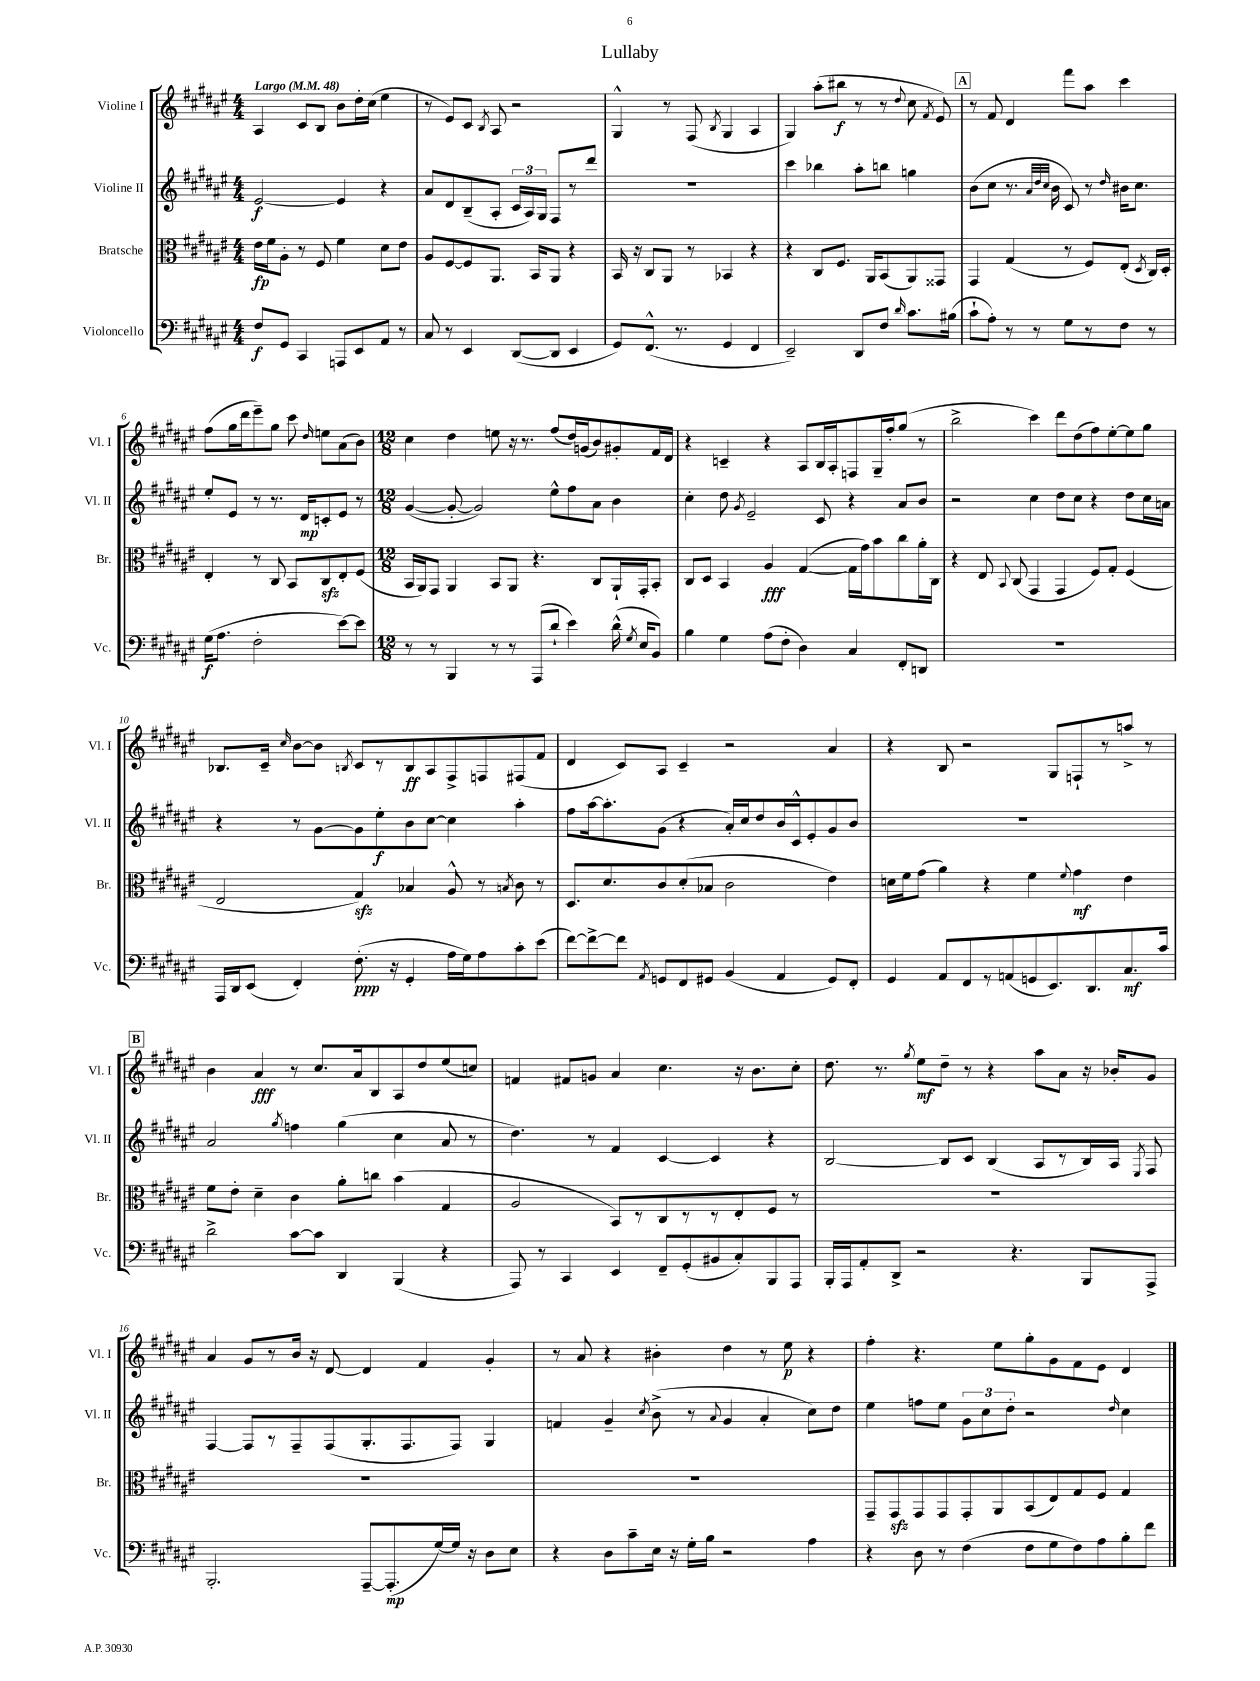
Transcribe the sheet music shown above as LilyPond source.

\header { title = "Lullaby" }
<<
\new StaffGroup <<
\new Staff = "s0" \with { instrumentName = "Violine I" shortInstrumentName = "Vl. I" } {
    \clef treble \key fis \major \numericTimeSignature \time 4/4 \tempo "Largo" 4 = 48
    \autoBeamOff ais4 cis'8[ b8] b'8[ dis''16-. cis''16]( eis''4 |
    r8 eis'8[) cis'8] \acciaccatura { b8 } ais8 r2 |
    gis4-^ r8 fis8( \acciaccatura { b8 } gis4 ais4 |
    gis4) ais''8[-.( bis''8]\f r8 r8 \appoggiatura { dis''8 } cis''8 \acciaccatura { fis'8 } eis'8) |
    \mark \markup { \box "A" } r8 fis'8 dis'4 fis'''8[ ais''8] cis'''4 |
    fis''8[( gis''16 dis'''16 eis'''8--) gis''8] cis'''8 \grace { dis''16 } e''8[ ais'8( b'8]) |
    \numericTimeSignature \time 12/8 cis''4 dis''4 e''8 r16 r8. fis''8[( dis''16) g'16( b'8) gis'8-. fis'16 dis'16] |
    r4 c'4-- r4 ais8[ b16 ais16-. f8 gis16-- fis''16-. gis''8]( r8 |
    b''2-> cis'''4) dis'''8[ dis''8( fis''8) eis''8~-. eis''8 gis''8] |
    bes8.[ cis'16]-- \grace { cis''16 } b'8[~ b'8] \acciaccatura { b8 } cis'8[ r8 b8\ff ais8 fis8-> f8 fis8( fis'8] |
    dis'4 cis'8[) ais8] cis'4-- r2 ais'4 |
    r4 b8 r2 gis8[ f8-! r8 a''8]-> r8 |
    \mark \markup { \box "B" } b'4 ais'4\fff r8 cis''8.[ ais'16 b8 ais8 dis''8 eis''8( c''8]) |
    f'4 fis'8[ g'8] ais'4 cis''4. r16 b'8.[ cis''8]-. |
    dis''8. r8. \acciaccatura { gis''8 } eis''8[\mf dis''8]-- r8 r4 ais''8[ ais'8] r16 bes'16[-. gis'8] |
    ais'4 gis'8[ r8 b'16] r16 dis'8~ dis'4 fis'4 gis'4-. |
    r8 ais'8 r4 bis'4-. dis''4 r8 eis''8\p r4 |
    fis''4-. r4. eis''8[ gis''8-. gis'8 fis'8 eis'8] dis'4 \bar "|." |
}
\new Staff = "s1" \with { instrumentName = "Violine II" shortInstrumentName = "Vl. II" } {
    \clef treble \key fis \major \numericTimeSignature \time 4/4
    \autoBeamOff eis'2~\f eis'4 r4 |
    ais'8[ dis'8 b8--( ais8]-. \tuplet 3/2 { cis'16[ ais16) gis16] } fis8[ r8 dis'''8] |
    R1 |
    cis'''4 bes''4 ais''8[-. b''8] g''4 |
    \mark \markup { \box "A" } b'8[( cis''8] r8. \grace { ais'32[ dis''32 cis''32] } b'16 cis'8) r8 \grace { dis''16 } bis'16[ cis''8.] |
    eis''8[-. eis'8] r8 r8. dis'16[\mp c'8-. eis'8] r8 |
    \numericTimeSignature \time 12/8 gis'4~( gis'8~-. gis'2) eis''8[-^ fis''8 ais'8] b'4 |
    cis''4-. dis''8 \acciaccatura { gis'8 } eis'2-- cis'8 r4 ais'8[ b'8] |
    r2 cis''4 dis''8[ cis''8] r4 dis''8[ cis''16 a'16] |
    r4 r8 gis'8[~ gis'8 eis''8-.\f b'8 cis''8]~ cis''4 ais''4-. |
    fis''8[ ais''16~ ais''8.-. gis'8]( r4 ais'16[-.) cis''16 dis''8 b'16 cis'16-^ eis'8-. gis'8 b'8] |
    R1. |
    \mark \markup { \box "B" } ais'2 \acciaccatura { gis''8 } f''4 gis''4( cis''4 ais'8 r8 |
    dis''4.) r8 fis'4 cis'4~ cis'4 r4 |
    b2~ b8[ cis'8] b4( ais8[ r8 b16) ais16] \acciaccatura { eis8 } fis8 |
    fis4~ fis8[ r8 fis8-- fis8( gis8.-. fis8. fis8]) gis4 |
    f'4 gis'4-- \acciaccatura { cis''8 } b'8->( r8 \appoggiatura { ais'8 } gis'4 ais'4-. cis''8[) dis''8] |
    eis''4 f''8[ eis''8] \tuplet 3/2 { gis'8[ cis''8 dis''8]-. } r2 \grace { dis''16 } cis''4 \bar "|." |
}
\new Staff = "s2" \with { instrumentName = "Bratsche" shortInstrumentName = "Br." } {
    \clef alto \key fis \major \numericTimeSignature \time 4/4
    \autoBeamOff eis'16[\fp fis'16 ais8]-. r8 fis8 fis'4 dis'8[ eis'8] |
    ais8[ fis8~ fis8 ais,8.] b,16[ ais,8] r4 |
    b,16 r16 cis8[ ais,8] r8 bes,4 r4 |
    r4 cis8[ fis8.] ais,16[ b,8( ais,8) gisis,8] |
    \mark \markup { \box "A" } gis,4 gis4( r8 fis8[) eis8]-.( \acciaccatura { dis8 } cis16[) dis16]-. |
    eis4-. r8 cis8 b,8[ cis8\sfz eis8-. fis8]( |
    \numericTimeSignature \time 12/8 b,16[ ais,16) gis,8] ais,4 b,8[ ais,8] r4. cis8[ ais,16-! gis,16-. b,8]-. |
    cis8[ dis8] b,4 ais4\fff gis4~( gis16[ gis'16) b'8 cis''8 ais'16-. cis16] |
    r4 eis8 \appoggiatura { b,8 } cis8( gis,4 gis,4 fis8[) gis8]-. fis4( |
    eis2 gis4\sfz) bes4 ais8-^ r8 \acciaccatura { b8 } cis'8 r8 |
    dis8.[ dis'8. cis'8 dis'8-.( bes8] cis'2 eis'4) |
    d'16[ fis'16 gis'8]( ais'4) r4 fis'4 \appoggiatura { fis'8 } gis'4\mf eis'4 |
    \mark \markup { \box "B" } fis'8[ eis'8]-. dis'4-- cis'4 ais'8[-. c''8] b'4( gis4 |
    ais2 b,8[) r8 cis8 r8 r8 eis8-. fis8] r8 |
    R1. |
    R1. |
    R1. |
    gis,8[-- gis,8\sfz gis,8 gis,8 gis,8-. ais,8 b,8( eis8) gis8 fis8] gis4 \bar "|." |
}
\new Staff = "s3" \with { instrumentName = "Violoncello" shortInstrumentName = "Vc." } {
    \clef bass \key fis \major \numericTimeSignature \time 4/4
    \autoBeamOff fis8[\f gis,8] cis,4 a,,8[ eis,8 ais,8] r8 |
    cis8 r8 eis,4 dis,8[~( dis,8] eis,4 |
    gis,8[) fis,8.]-^( r8. gis,4 fis,4 |
    eis,2--) dis,8[ fis8] \grace { dis'16 } cis'8.[ bis16]( |
    \mark \markup { \box "A" } cis'8[-! ais8]-.) r8 r8 gis8[ r8 fis8] r8 |
    gis16[\f( ais8.] fis2-. eis'8[~) eis'8] |
    \numericTimeSignature \time 12/8 r8 r8 b,,4 r8 r8 ais,,8[( dis'8]-! eis'4) dis'16-^( \acciaccatura { gis8 } eis16[ b,8]) |
    b4 gis4 ais8[( fis8]-. dis4) cis4 fis,8[-. d,8] |
    R1. |
    ais,,16[ dis,16 eis,8]( fis,4-.) fis8.-.\ppp( r16 gis,4-. ais16[ gis16) ais8 cis'8-. eis'8]( |
    fis'8[~) fis'8~-> fis'8] \acciaccatura { ais,8 } g,8[ fis,8 gis,8] b,4( ais,4 gis,8[) fis,8]-. |
    gis,4 ais,8[ fis,8 r8 a,8( g,8 eis,8.) dis,8. cis8.\mf cis'16] |
    \mark \markup { \box "B" } dis'2-> cis'8[~ cis'8] dis,4 b,,4( r4 |
    ais,,8) r8 cis,4 eis,4 fis,8[-- gis,8-.( bis,8 cis8-.) b,,8 ais,,8] |
    b,,16[-. ais,,16 ais,8-. dis,8]-> r2 r4. b,,8[ ais,,8]-> |
    b,,2.-. ais,,8[~-- ais,,8.-.\mp( gis16~) gis16] r16 dis8[ eis8] |
    r4 dis8[ cis'8-- eis16] r16 gis16[-. b16] r2 ais4 |
    r4 dis8 r8 fis4( fis8[ gis8 fis8) ais8 b8-. fis'8] \bar "|." |
}
>>
>>
